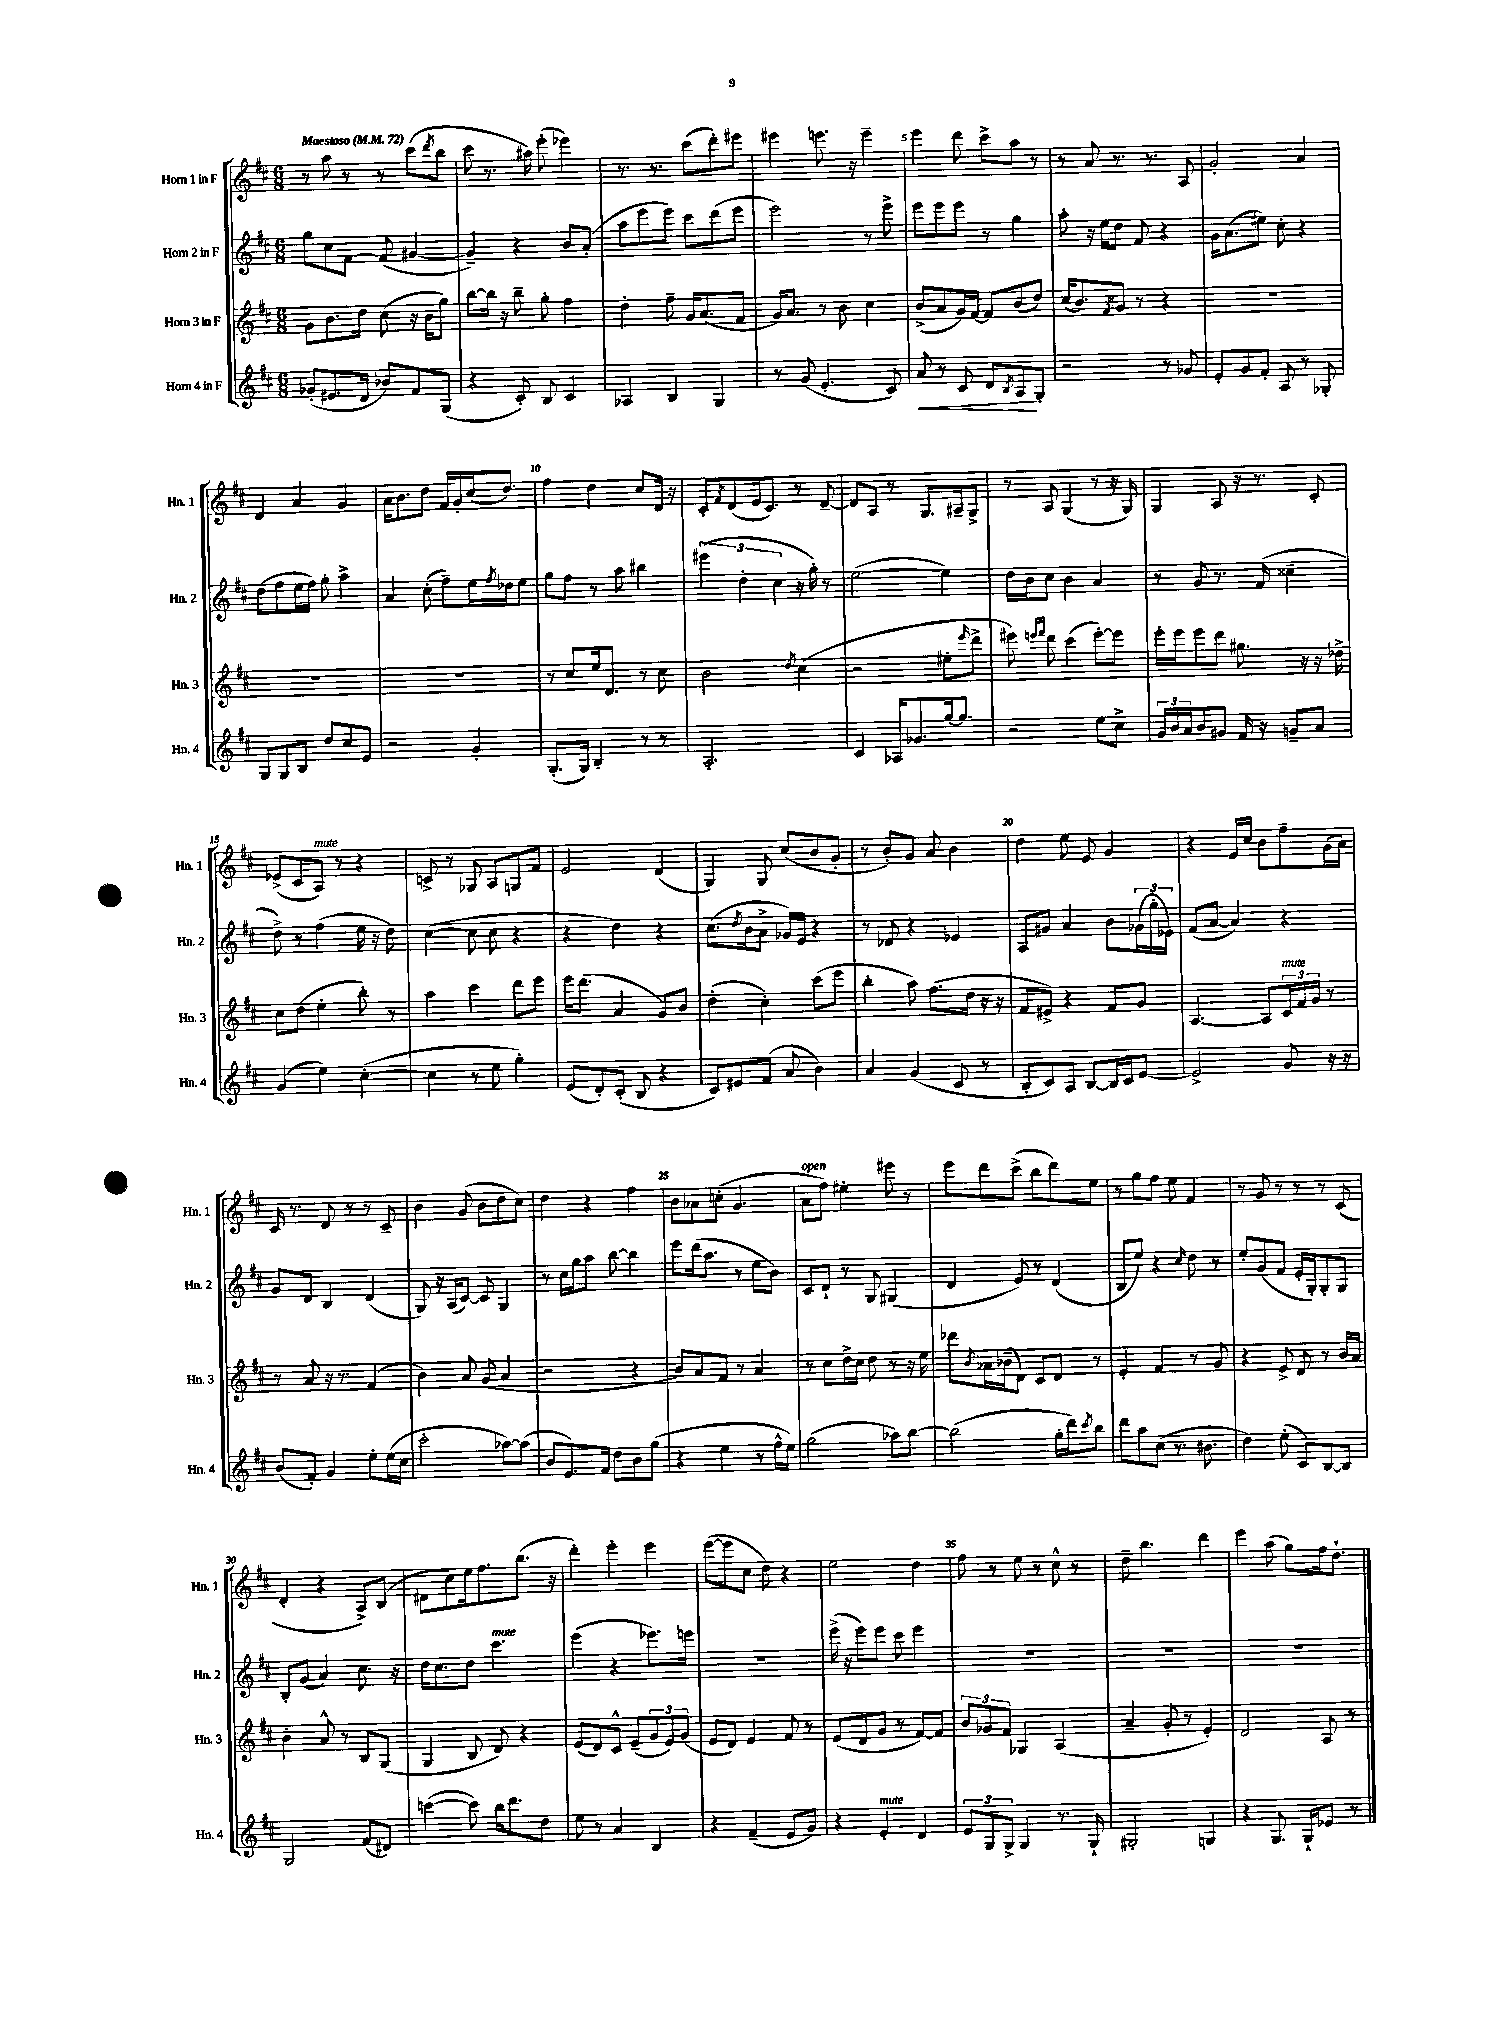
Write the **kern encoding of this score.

**kern	**kern	**kern	**kern
*staff4	*staff3	*staff2	*staff1
*clefG2	*clefG2	*clefG2	*clefG2
*k[f#c#]	*k[f#c#]	*k[f#c#]	*k[f#c#]
*M6/8	*M6/8	*M6/8	*M6/8
*MM72	*MM72	*MM72	*MM72
(8g-'	8g	8gg	8r
8.e#	8.b	8cc#	8aa
.	.	[8f#	8r
16d	16dd	.	.
8b-)	(8cc#	(8f#]	8r
8f#	16r	[4g#	(8ccc#
.	16b	.	.
.	.	.	8qddd
(8G	8gg)	.	8bb
=	=	=	=
4r	[8bb	4g#~])	8ccc#
.	16bb]	.	8.r
.	16r	.	.
8c#')	8bb~	4r	.
.	.	.	16aa#)
8B	8gg'	.	(8eee'
4c#	4ff#	8b	4eee-)
.	.	(8a'	.
=	=	=	=
4A-	4dd'	8aa	8.r
.	.	8eee	.
.	.	.	8.r
4B	8ff#~	8eee)	.
.	16g	8ccc#	(8ccc#
.	(8.a	.	.
4G	.	(8ddd	8ddd')
.	8f#	8eee	8eee#
=	=	=	=
8r	16g)	2eee)	4eee#
.	8.a	.	.
(8g	.	.	.
4.e'	8r	.	8.eee
.	8b	.	.
.	.	.	16r
.	4cc#	8r	4eee~
8c#)	.	8eee^	.
=	=	=	=
8a	(8b^	8eee	4eee
8r	8a	8eee	.
8c#	16g)	8eee	8ddd
.	[16f#	.	.
8d	8f#]	8r	8ccc#^
8qB	.	.	.
8A	(8b	4gg	8aa
8G'	8dd)	.	8r
=	=	=	=
2r	(16cc#	8aa'	8r
.	8.b)	.	.
.	.	16r	8a
.	.	16ee	.
.	8qf#	.	.
.	8g	8dd	8.r
.	8r	8f#	.
.	.	.	8.r
8r	4r	4r	.
8g-	.	.	8A
=	=	=	=
8e'	2.r	16g	2g'
.	.	(8.a	.
8g	.	.	.
8f#'	.	8ee#)	.
8A	.	8cc#'	.
8r	.	4r	4a
8G-'	.	.	.
=	=	=	=
8G	2.r	(8dd	4d
8G	.	8ff#	.
8B	.	16ee	4a
.	.	16ff#)	.
8dd	.	8gg'	.
8cc#	.	4aa^	4g
8e	.	.	.
=	=	=	=
2r	2.r	4a	16a
.	.	.	8.b
.	.	(8cc#'	8dd
.	.	8ff#~)	16f#
.	.	.	16g'
4g'	.	16ee	(16cc#
.	.	8qff#	.
.	.	16dd-	8.dd)
.	.	8ee	.
=	=	=	=
(8.G'	8r	8gg	4ff#
.	8cc#	8ff#	.
16G)	.	.	.
4B'	16ee	8r	4dd
.	8.d	.	.
.	.	8aa	.
8r	8r	4bb#	8cc#
8r	8cc#	.	16d
.	.	.	16r
=	=	=	=
2.A'	2b	(6eee#	8c#'
.	.	.	8qf#
.	.	.	(8d
.	.	6dd'	.
.	.	.	16e
.	.	.	8.c#)
.	.	6cc#	.
.	8qdd	.	.
.	(4cc#	16r	8r
.	.	16gg')	.
.	.	8r	[8d~
=	=	=	=
4c#	2r	([2ee	8d]
.	.	.	8A
16A-	.	.	8r
8.g-	.	.	.
.	.	.	8.G
[16gg	8ee#'	4ee])	.
8.gg]	.	.	16A#~
.	16qqeee	.	.
.	8ddd^	.	8G^
=	=	=	=
2r	8eee#)	16dd	8r
.	.	16b	.
.	16qqeee	.	.
.	16qqfff#	.	.
.	8ddd	8cc#	8A
.	(4ccc#	4b	(4G
8ee	[8eee')	4a	8r
8cc#^	8eee]	.	16r
.	.	.	16G)
=	=	=	=
24g	16eee'	8r	4G
24b	.	.	.
.	16eee	.	.
24a	.	.	.
8b	8eee	8g	.
8g#	8ddd	8.r	8A
16f#	8.gg#	.	16r
16r	.	(16f#	8.r
8g~	.	4cc##~	.
.	16r	.	.
8a	16r	.	8c#'
.	16dd-^	.	.
=	=	=	=
(4g	8cc#	8dd^)	(8e-^
.	(8dd	8r	8c#
4ee)	4ee'	(4ff#	8A)
.	.	.	8r
([4cc#'	8bb')	16ee	4r
.	.	16r	.
.	8r	8dd)	.
=	=	=	=
4cc#]	4aa	([4cc#	8c^
.	.	.	8r
8r	4ccc#	8cc#]	8G-
8ee	.	8cc#	8A
4gg')	8ddd	4r	8G
.	8eee	.	8f#
=	=	=	=
(8e	16eee	4r	2e
.	(8.ddd	.	.
8d')	.	.	.
(8c#'	4a	4dd)	.
8B	.	.	.
4r	8g)	4r	(4d
.	8b	.	.
=	=	=	=
8c#)	(4dd'	(8.cc#	4G)
8e#	.	.	.
.	.	8qdd	.
.	.	16b	.
(8f#	4cc#')	8a^	8G
8a	.	16g-)	(8cc#
.	.	16e	.
4b)	(8ccc#	4r	8b
.	8eee	.	8g'
=	=	=	=
4a	4bb'	8r	8r
.	.	8d-	8b')
(4g	8aa)	4r	8g
.	(8.ff#	.	8a
8c#	.	4e-	4b
.	16dd	.	.
8r	16r	.	.
.	16r	.	.
=	=	=	=
8B'	8f#	8A	4dd
8c#)	8e#^)	8g#	.
8A	4r	4a	8ee
[8B	.	.	8e
16B]	8f#	8b	4g
16c#	.	.	.
[8e	8g	(24g-	.
.	.	24gg'	.
.	.	24e-)	.
=	=	=	=
2e^]	[4.A	(8f#	4r
.	.	[8a	.
.	.	4a])	16e
.	.	.	16cc#
.	8A]	.	8b
8g	24c#	4r	8ff#~
.	24f#	.	.
.	24g	.	.
16r	8r	.	(16g
16r	.	.	16a)
=	=	=	=
(8b	8r	8g	16c#
.	.	.	8.r
8f#')	8a	8d	.
4g	16r	4B	8d
.	8.r	.	.
.	.	.	8r
8ee'	(4f#	(4d	8r
(16ee	.	.	8c#~
16cc#	.	.	.
=	=	=	=
2ccc#'	4b)	8G)	4b
.	.	16r	.
.	.	(16A	.
.	8a	[8c#)	(8g
.	(8g	8c#]	8b
[8aa-)	4a	4G	8dd
(8aa-]	.	.	8cc#)
=	=	=	=
8b	2r	8r	4dd
8.e)	.	16cc#	.
.	.	16gg	.
.	.	8aa	4r
16f#	.	.	.
8dd	.	[8bb	.
8b	4r	4bb]	4ff#
(8gg	.	.	.
=	=	=	=
4r	8b)	8eee	8b
.	8a	(16ddd	8a-
.	.	8.aa	.
4ee	8f#	.	(8cc'
.	8r	8r	4.g
8r	4a	8ee	.
16ff#^^	.	8b)	.
16ee)	.	.	.
=	=	=	=
(2gg	8r	8c#	8a
.	8cc#	8d`	8ff#)
.	16dd^	8r	4ee#'
.	16cc#	.	.
.	8dd	8G	.
8aa-)	8r	(4G#	8eee#
[8bb	16r	.	8r
.	16ee	.	.
=	=	=	=
(2bb]	8ddd-	4d	8eee
.	8qb	.	.
.	16a-	.	8ddd
.	(16b-~	.	.
.	8d)	8e)	(8ccc#^
.	8c#	8r	8bb
16gg'	8d	(4d	8ddd)
16ddd)	.	.	.
8qccc#	.	.	.
8bb	8r	.	8ee
=	=	=	=
8ddd	4e'	8B	8r
8aa	.	8ee)	8gg
(8cc#	4f#	4r	8ff#
8.r	.	.	8ee
.	.	16qqcc#	.
.	8r	8dd	4f#
8.b#	.	.	.
.	8g	8r	.
=	=	=	=
4dd)	4r	8ee'	8r
.	.	(8g	8g
(8ee'	8e^	8f#	8r
8c#)	8d	16e'	8r
.	.	16G')	.
[8B	8r	8G'	8r
8B]	16b	8G	(8c#
.	16a	.	.
=	=	=	=
2G	4b'	8B'	4d'
.	.	(8g	.
.	8a^^	4a)	4r
.	8r	.	.
(8f#	8B	8.cc#	8A^)
8d#)	(8G	.	(8B
.	.	16r	.
=	=	=	=
([4ccc	4G	16dd	8d#
.	.	8.cc#	.
.	.	.	8cc#)
8ccc])	8B	8dd	16ee
.	.	.	8.ff#
16bb	8d)	4.ccc#	.
8.ddd	.	.	.
.	4r	.	(8.bb
8dd	.	.	.
.	.	.	16r
=	=	=	=
8ee	(8e	(4eee	4ddd')
8r	8d)	.	.
4a	8c#^^	4r	4eee'
.	(8e~	.	.
4B	12g	8.eee-)	4eee
.	12e)	.	.
.	(12g	.	.
.	.	16eee	.
=	=	=	=
4r	8e	2.r	([8eee
.	8d)	.	8eee]
(4f#~	4e	.	8cc#
.	.	.	8dd)
8e	8f#	.	4r
8g)	8r	.	.
=	=	=	=
4r	(8e	(16eee^	2ee
.	.	16r	.
.	8d	8eee)	.
4e'	8g	8eee	.
.	8r	8ccc#	.
4d	[8f#)	4eee	4dd
.	8f#]	.	.
=	=	=	=
12e	12b	2.r	8ff#
12G	12g-	.	.
.	.	.	8r
12G^	12f#	.	.
4G	4G-	.	8ee
.	.	.	8r
8.r	(4A	.	8cc#^^
.	.	.	8r
16G`	.	.	.
=	=	=	=
2G#'	4a~	2.r	8dd~
.	.	.	4.bb
.	8g'	.	.
.	8r	.	.
4G	4e')	.	4ddd
=	=	=	=
4r	2d	2.r	4eee
8.G	.	.	(8aa
.	.	.	8gg)
16G`	.	.	.
8e-	8A	.	16ff#
.	.	.	8.dd`
8r	8r	.	.
==	==	==	==
*-	*-	*-	*-
